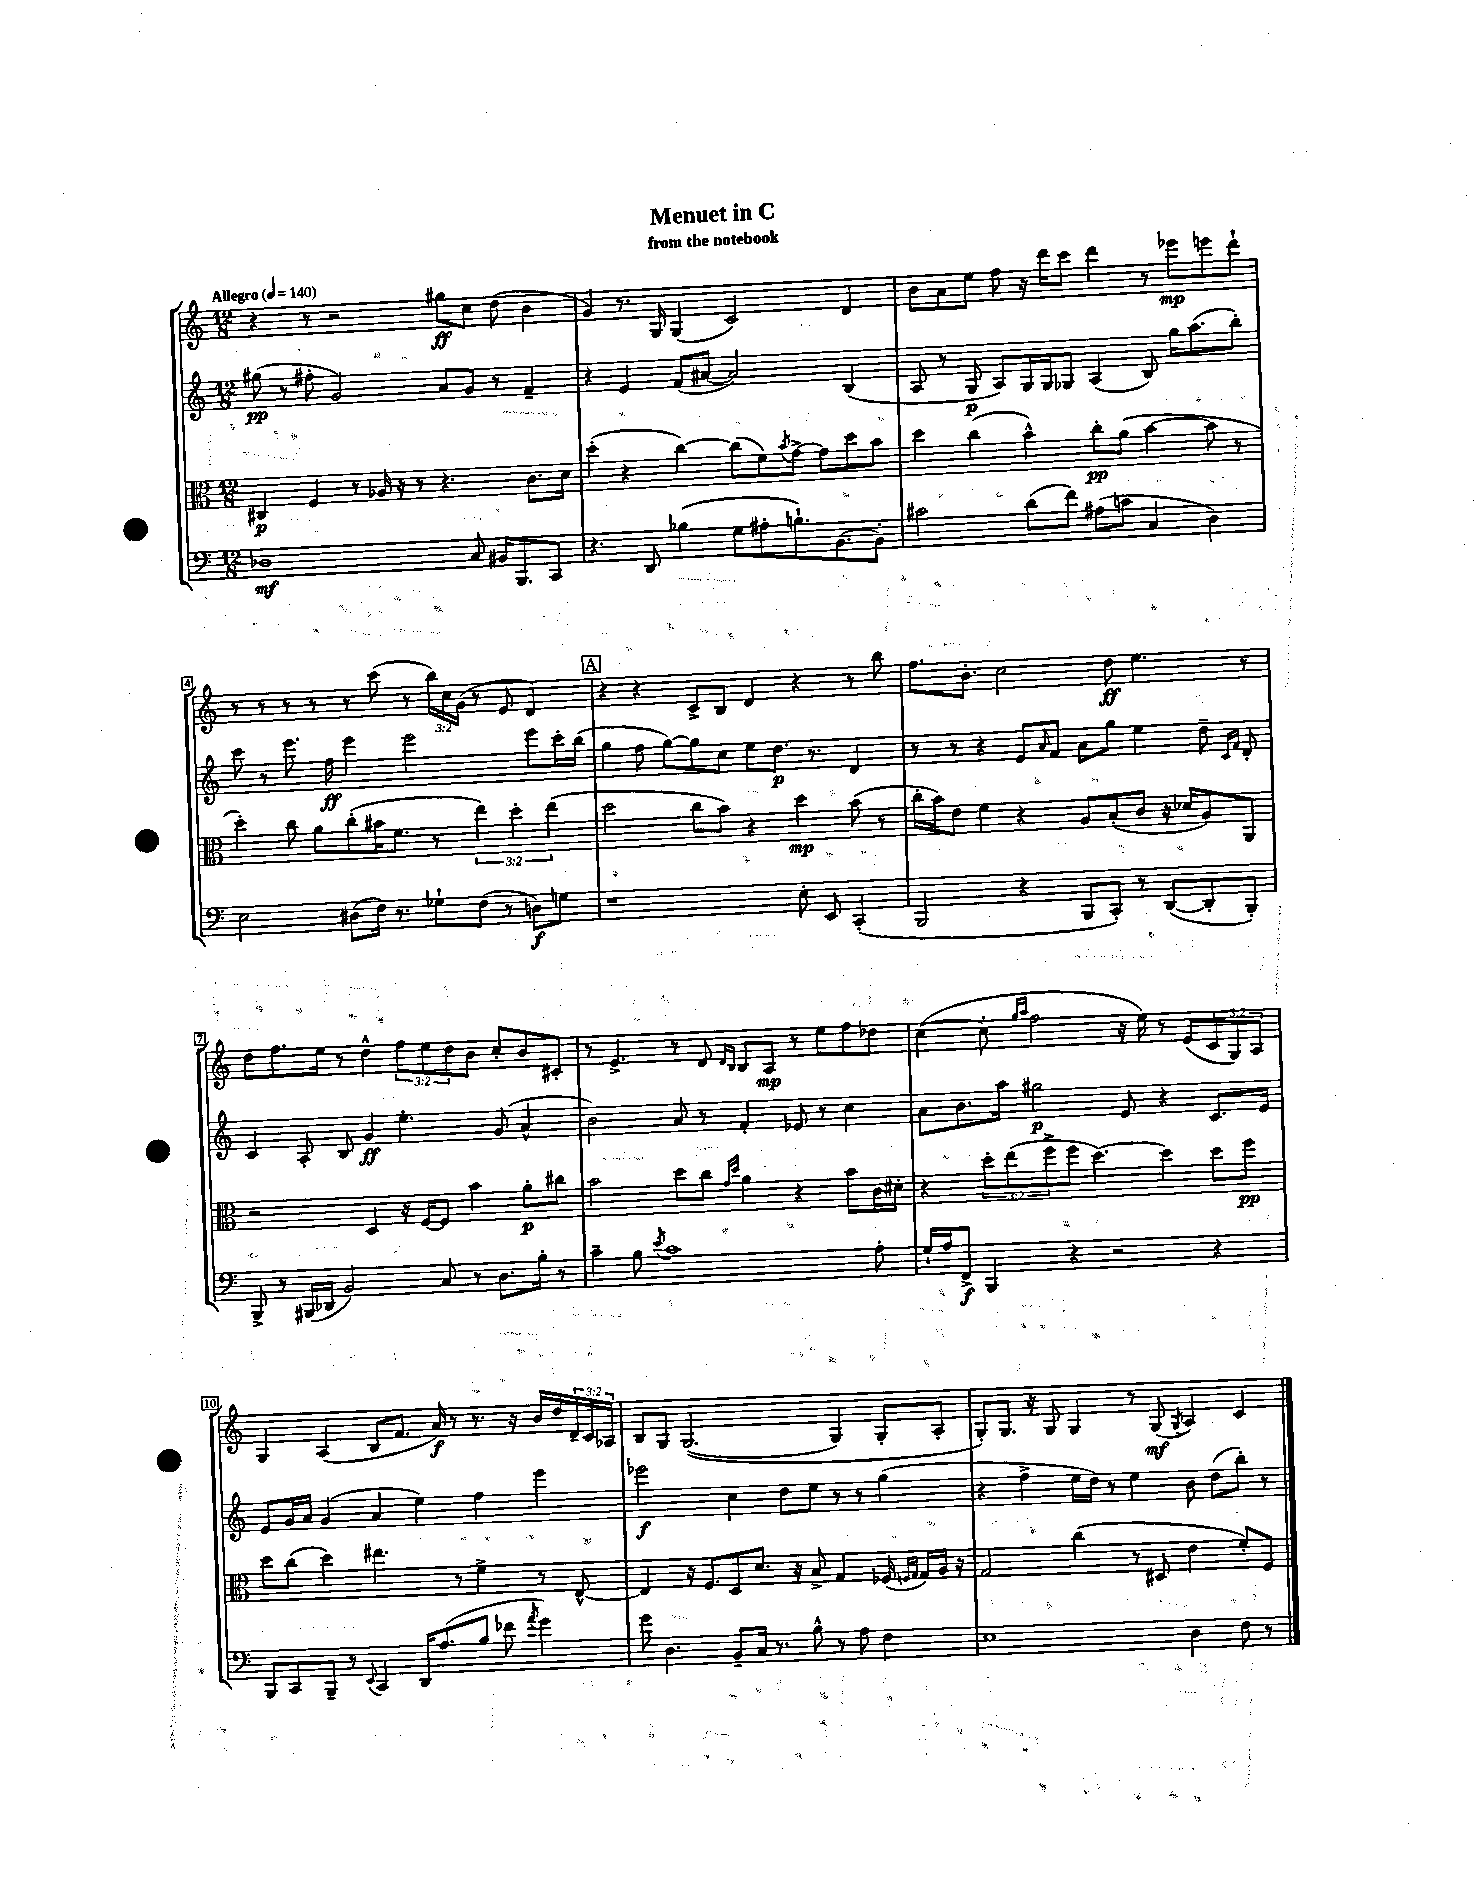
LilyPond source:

\header { title = "Menuet in C" subtitle = "from the notebook" }
<<
\new StaffGroup <<
\new Staff = "s0" {
    \clef treble \key c \major \numericTimeSignature \time 12/8 \override Staff.TupletNumber.text = #tuplet-number::calc-fraction-text \tempo "Allegro" 4 = 140
    r4 r8 r2 gis''8\ff c''8 d''8( b'4 |
    g'4) r8. g16 g4( c'2) d'4 |
    b'8 a'8 e''8 f''8 r16 d'''16 c'''8 d'''4 r8 ees'''8\mp e'''8 d'''8-! |
    r8 r8 r8 r8 r8 c'''8( r8 \tuplet 3/2 { b''16) c''16 g'16( } r8 e'8 d'4) |
    \mark \markup { \box "A" } r4 r4 c'8-> b8 d'4 r4 r8 b''8 |
    f''8. b'8.-. c''2 d''8\ff e''4. r8 |
    d''8 f''8. e''16 r8 d''4-^ \tuplet 3/2 { f''8 e''8 d''8 } b'8 c''8-. b'8 cis'8-. |
    r8 e'4.-> r8 d'8 \grace { d'16 b16 } b8 a8\mp r8 e''8 f''8 des''8 |
    c''4~( c''8-. \grace { g''16 a''16 } f''2 r16 e''16) r8 e'8( \tuplet 3/2 { c'8 g8) a8 } |
    g4 a4( b8 f'8. a'16\f) r8 r8. r16 b'16 d''16 \tuplet 3/2 { d'16-- c'16 aes16 } |
    b8 g8 g2.(\( g4) g8-. a8-. |
    g8-.\) g8. r16 g8 g4 r8 g8\mf( \acciaccatura { g8 } a4) c'4 \bar "|." |
}
\new Staff = "s1" {
    \clef treble \key c \major \numericTimeSignature \time 12/8
    gis''8\pp( r8 fis''8-. g'2) a'8 g'8 r8 f'4-- |
    r4 e'4 f'8( ais'8~ ais'2) b4( |
    a8 r8 g8\p a8) g16 g16 ges8 a4( b8) g''16 a''8.( b''8-.) |
    c'''8 r8 e'''8. f''16\ff e'''4 e'''2 e'''8 c'''16-. b''16( |
    \mark \markup { \box "A" } g''4 f''8 g''8~) g''8 c''8 e''8 d''8.\p r8. d'4 |
    r8 r8 r4 e'8 \grace { a'16 } f'8 a'8 g''8 e''4 d''8-- \grace { c'16 f'16 } d'8-. |
    c'4 a8-. b8 g'4\ff e''4.-. g'8( a'4-^ |
    b'2) a'8 r8 f'4-. ees'8 r8 c''4 |
    a'8 b'8. a''16 gis''2\p e'8 r4 c'8. e'16 |
    e'8 g'16 a'16 g'4( a'4 e''4) f''4 e'''4 |
    ees'''2\f c''4 d''8 e''8 r8 r8 g''4( |
    r4 f''4-> e''16 d''16) r8 e''4 b'8 d''8( b''8-.) r8 \bar "|." |
}
\new Staff = "s2" {
    \clef alto \key c \major \numericTimeSignature \time 12/8 \override Staff.TupletNumber.text = #tuplet-number::calc-fraction-text
    cis4\p f4 r8 aes16 r16 r8 r4. c'8. d'16 |
    d''4-.( r4 c''4~) c''8( f'8) \acciaccatura { b'8 } g'8~-> g'8 d''8 b'8 |
    d''4 c''4( b'4-^) c''8-.\pp a'8( b'4~ b'8 r8 |
    d''4-.) c''8 a'8 c''8-.( bis'16 f'8. r8 \tuplet 3/2 { e''4) d''4-. e''4( } |
    \mark \markup { \box "A" } d''2 c''8 b'8) r4 d''4\mp b'8( r8 |
    c''16-. b'16) e'8 f'4 r4 a8 b8-.( c'8 r16 des'16 a8) a,8 |
    r2 d4 r16 f16~ f8 b'4 a'8-.\p cis''8 |
    b'2 d''8 c''8 \grace { g'16 d''16 } a'4 r4 b'8 c'16 dis'16-. |
    r4 \tuplet 3/2 { d''8-. e''8( f''8-> } f''8 d''4.~) d''4 d''8 f''8\pp |
    d''8 c''8( d''4) eis''4. r8 f'4-> r8 e8~-^ |
    e4 r16 f8. d8 d'8. r16 b8-> g4 fes16( \grace { f16 g16 } g16) a16 r16 |
    g2 c''4( r8 dis8 e'4 f'8-.) f8 \bar "|." |
}
\new Staff = "s3" {
    \clef bass \key c \major \numericTimeSignature \time 12/8
    des1\mf c8 bis,16 b,,8. c,8 |
    r4. d,8 bes4( g8 ais8-. b8.-!) b,8.~ b,8-. |
    cis'2 d'8( f'8) ais8( c'8 c4 d4) |
    e2 dis8( f16) r8. ges8-! f8( r8 d8\f) g8 |
    \mark \markup { \box "A" } r1 e8-. e,8 c,4-.( |
    b,,2 r4 b,,8 c,8-.) r8 d,8~( d,8-. b,,8-.) |
    b,,8-> r8 bis,,16( des,16 b,2) c8 r8 d8. b16-. r8 |
    c'4-- b8 \acciaccatura { e'8 } c'1 a8-. |
    g16-! a16 f,8->\f b,,4 r4 r2 r4 |
    b,,8 c,8 b,,8-- r8 \appoggiatura { e,8 } c,4 d,16 a8.( b8 fes'8 \acciaccatura { a'8 } g'4) |
    g'8 d4. b,8-- c16 r8. b8-^ r8 a8 f4 |
    e1 d4 f8 r8 \bar "|." |
}
>>
>>
\layout { \context { \Score \override BarNumber.stencil = #(make-stencil-boxer 0.1 0.3 ly:text-interface::print) } }
